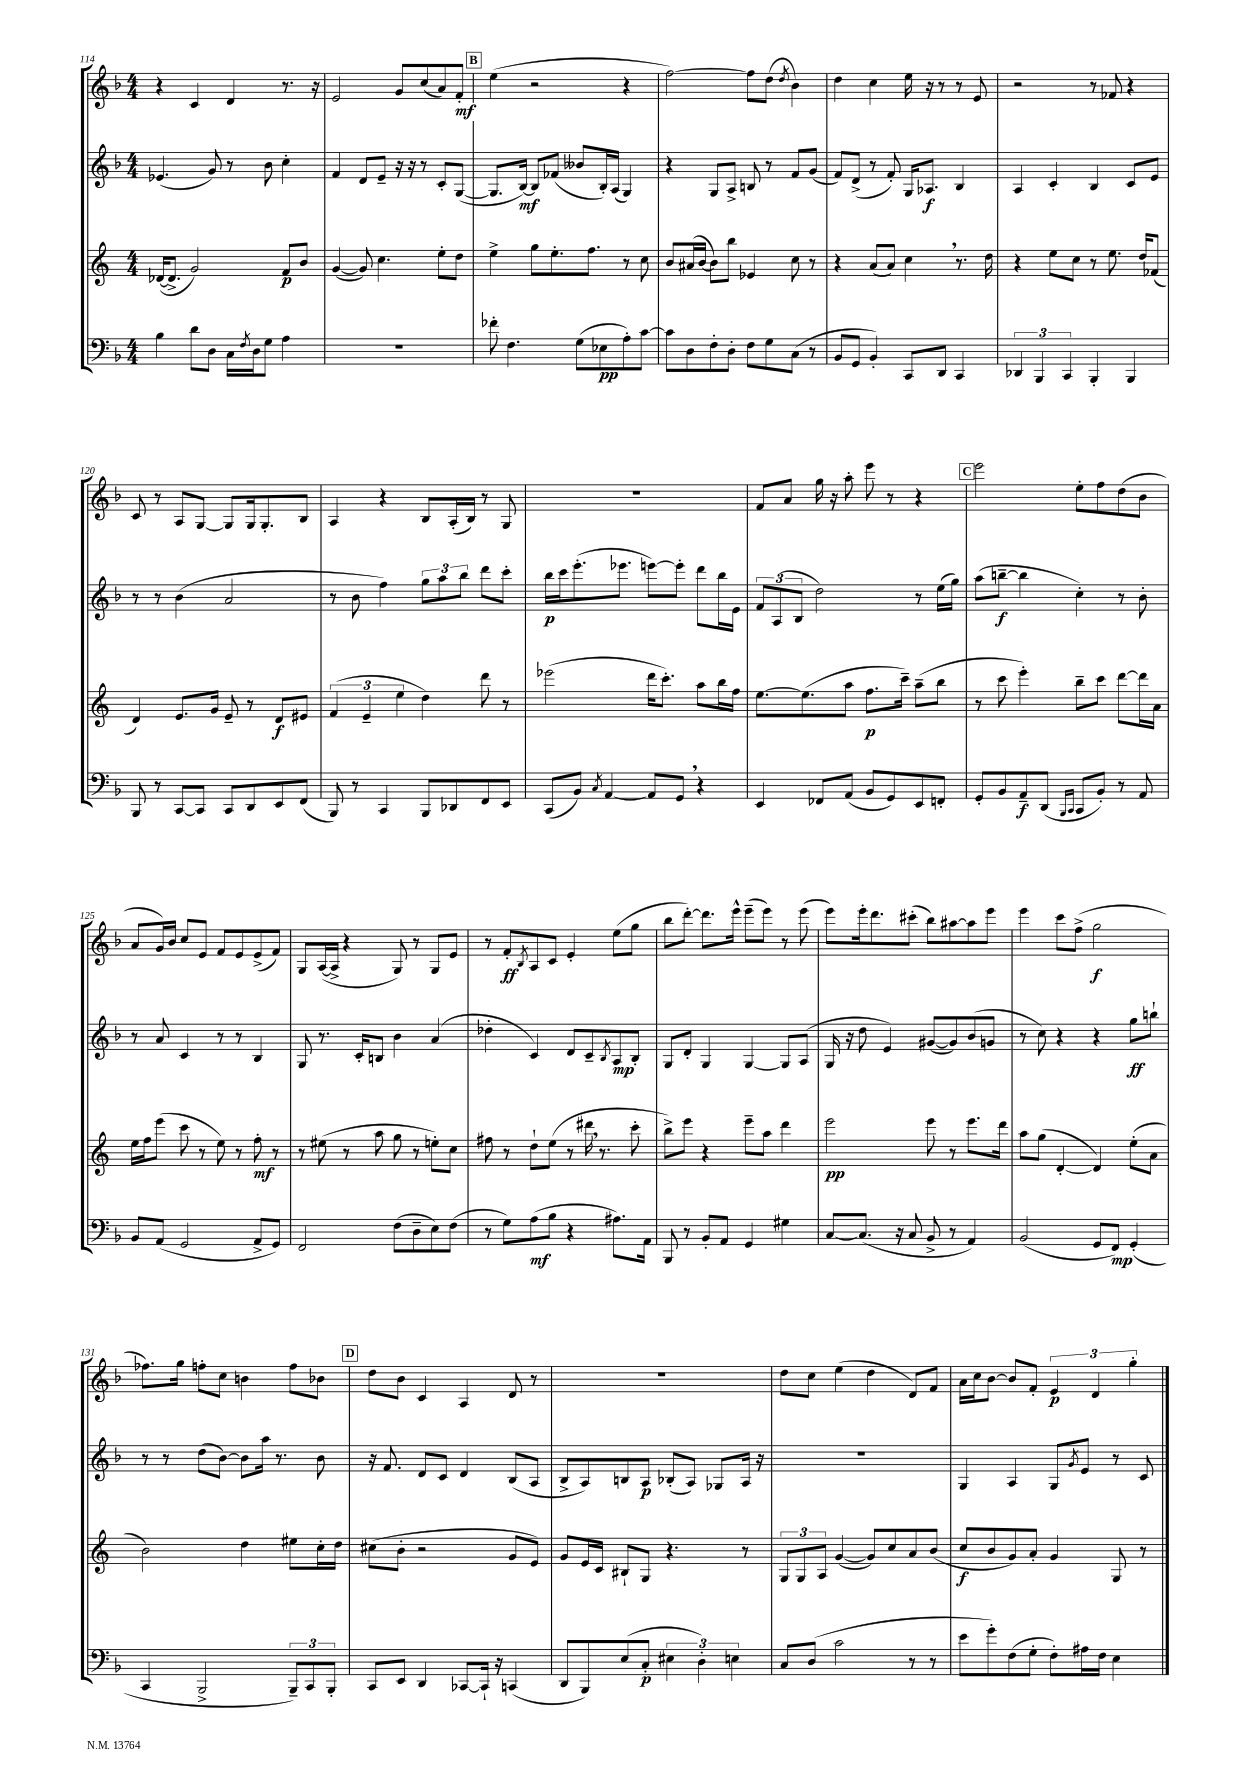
<<
\new StaffGroup <<
\new Staff = "s0" {
    \clef treble \key f \major \numericTimeSignature \time 4/4
    r4 c'4 d'4 r8. r16 |
    e'2 g'8 c''8( a'8) f'8-.\mf |
    \mark \markup { \box "B" } e''4( r2 r4 |
    f''2~) f''8 d''8( \acciaccatura { d''8 } bes'4) |
    d''4 c''4 e''16 r16 r8 r8 e'8 |
    r2 r8 fes'8 r4 |
    c'8 r8 a8 g8~ g8 g16 g8.-. bes8 |
    a4 r4 bes8 a16-.( bes16) r8 g8 |
    R1 |
    f'8 a'8 g''16 r16 a''8-. e'''8 r8 r4 |
    \mark \markup { \box "C" } e'''2 e''8-. f''8 d''8( bes'8 |
    a'8 g'16) bes'16 c''8 e'8 f'8 e'8 e'8->( f'8) |
    g8 a16~( a16-> r4 g8) r8 g8 e'8 |
    r8 f'8-.\ff \acciaccatura { bes8 } a8 c'8 e'4-. e''8( g''8 |
    bes''8 d'''8~-.) d'''8. e'''16-^ e'''8--( e'''8) r8 e'''8( |
    e'''8) e'''16-. d'''8. cis'''8-.( bes''8) ais''8~ ais''8 e'''8 |
    e'''4 c'''8 f''8->( g''2\f |
    fes''8.) g''16 f''8-. c''8 b'4 f''8 bes'8 |
    \mark \markup { \box "D" } d''8 bes'8 c'4 a4 d'8 r8 |
    R1 |
    d''8 c''8 e''4( d''4 d'8) f'8 |
    a'16 c''16 bes'8~ bes'8 f'8-. \tuplet 3/2 { e'4\p d'4 g''4-. } \bar "|." |
}
\new Staff = "s1" {
    \clef treble \key f \major \numericTimeSignature \time 4/4
    ees'4.( g'8) r8 bes'8 c''4-. |
    f'4 d'8 e'8-- r16 r16 r8 c'8-. g8~( |
    \mark \markup { \box "B" } g8. bes16~\mf) bes8 fes'8( beses'8 bes16-.) a16( g4) |
    r4 g8 a8-> b8 r8 f'8 g'8( |
    f'8) d'8->( r8 f'8-.) g16 aes8.\f bes4 |
    a4 c'4-. bes4 c'8 e'8 |
    r8 r8 bes'4( a'2 |
    r8 bes'8 f''4) \tuplet 3/2 { g''8 a''8 bes''8 } d'''8 c'''8-. |
    bes''16\p c'''16 e'''8.-.( ees'''8. e'''8~) e'''8-. d'''8 bes''16 e'16 |
    \tuplet 3/2 { f'8 a8( bes8 } d''2) r8 e''16( g''16) |
    \mark \markup { \box "C" } a''8( b''8~--\f b''4 c''4-.) r8 bes'8-. |
    r8 a'8 c'4 r8 r8 bes4 |
    g8 r8. c'16-. b8 bes'4 a'4( |
    des''4-. c'4) d'8 c'8-- \acciaccatura { bes8 } a8\mp bes8-. |
    g8 d'8-. g4 g4~ g8 a8( |
    g16 r16 d''8 e'4) gis'8~( gis'8) bes'8( g'8 |
    r8 c''8) r4 r4 g''8\ff b''8-! |
    r8 r8 d''8( bes'8~) bes'8 a''16 r8. bes'8 |
    \mark \markup { \box "D" } r16 f'8. d'8 c'8 d'4 bes8( a8 |
    bes8-> a8) b8 a8\p bes8-.( a8) ges8 a16 r16 |
    R1 |
    g4 a4 g8 \acciaccatura { g'8 } e'8 r8 c'8 \bar "|." |
}
\new Staff = "s2" {
    \clef treble \key c \major \numericTimeSignature \time 4/4
    des'16~( des'8.-> g'2) f'8\p b'8 |
    g'4~( g'8) c''4. e''8-. d''8 |
    \mark \markup { \box "B" } e''4-> g''8 e''8.-. f''8. r8 c''8 |
    b'8 ais'16( b'16~ b'8) b''8 ees'4 c''8 r8 |
    r4 a'8( a'8) c''4 \breathe r8. d''16 |
    r4 e''8 c''8 r8 e''8. d''16 fes'8( |
    d'4) e'8. g'16 e'8-- r8 d'8\f eis'8 |
    \tuplet 3/2 { f'4( e'4-- e''4 } d''4) d'''8 r8 |
    ees'''2( d'''16 c'''8.-.) a''8 b''16 f''16 |
    e''8.~ e''8.( a''8 f''8.\p c'''16--) a''8--( b''8 |
    \mark \markup { \box "C" } r8 c'''8 e'''4-.) b''8-- c'''8 d'''8~ d'''16 a'16 |
    e''16 f''16 e'''8( c'''8 r8 e''8) r8 f''8-.\mf r8 |
    r8 eis''8( r8 a''8 g''8 r8 e''8-.) c''8 |
    fis''8 r8 d''8-! e''8( r8 dis'''16 \breathe r8. c'''8-. |
    b''8->) e'''8 r4 e'''8-- a''8 d'''4 |
    e'''2\pp e'''8 r8 e'''8. d'''16 |
    a''8 g''8( d'4~-. d'4) e''8-.( a'8 |
    b'2) d''4 eis''8 c''16-. d''16 |
    \mark \markup { \box "D" } cis''8( b'8-. r2 g'8 e'8) |
    g'8 e'16 c'16 bis8-! g8 r4. r8 |
    \tuplet 3/2 { g8 g8 a8 } g'4~( g'8) c''8 a'8 b'8( |
    c''8\f b'8 g'8) a'8-. g'4 g8 r8 \bar "|." |
}
\new Staff = "s3" {
    \clef bass \key f \major \numericTimeSignature \time 4/4
    bes4 d'8 d8 c16 \acciaccatura { f8 } d16 g8 a4 |
    R1 |
    \mark \markup { \box "B" } fes'8-. f4. g8( ees8\pp a8-.) c'8~ |
    c'8 d8 f8-. d8-. f8 g8 c8( r8 |
    bes,8 g,8 bes,4-.) c,8 d,8 c,4 |
    \tuplet 3/2 { des,4 bes,,4 c,4 } bes,,4-. bes,,4 |
    bes,,8 r8 c,8~ c,8 c,8 d,8 e,8 f,8( |
    bes,,8) r8 c,4 bes,,8 des,8 f,8 e,8 |
    c,8( bes,8) \acciaccatura { c8 } a,4~ a,8 g,8 \breathe r4 |
    e,4 fes,8 a,8( bes,8 g,8) e,8 f,8-. |
    \mark \markup { \box "C" } g,8-. bes,8 a,8--\f d,8( \grace { bes,,16 c,16 } c,8 bes,8-.) r8 a,8 |
    bes,8 a,8( g,2 a,8-> g,8) |
    f,2 f8( d8-- e8) f8( |
    r8 g8) a8\mf( bes8 r4 ais8.) a,16 |
    bes,,8 r8 bes,8-. a,8 g,4 gis4 |
    c8~ c8.( r16 c8 bes,8-> r8 a,4) |
    bes,2( g,8 f,8\mp) g,4-.( |
    c,4 bes,,2-> \tuplet 3/2 { bes,,8--) c,8 bes,,8-. } |
    \mark \markup { \box "D" } c,8 e,8 d,4 ces,8~ ces,16-! r16 c,4( |
    d,8 bes,,8) e8( c8-.\p \tuplet 3/2 { eis4 d4-.) e4 } |
    c8 d8( c'2 r8 r8 |
    e'8 g'8-.) f8( g8-. f8-.) ais16 f16 e4 \bar "|." |
}
>>
>>
\layout { \context { \Score currentBarNumber = #114 } }
